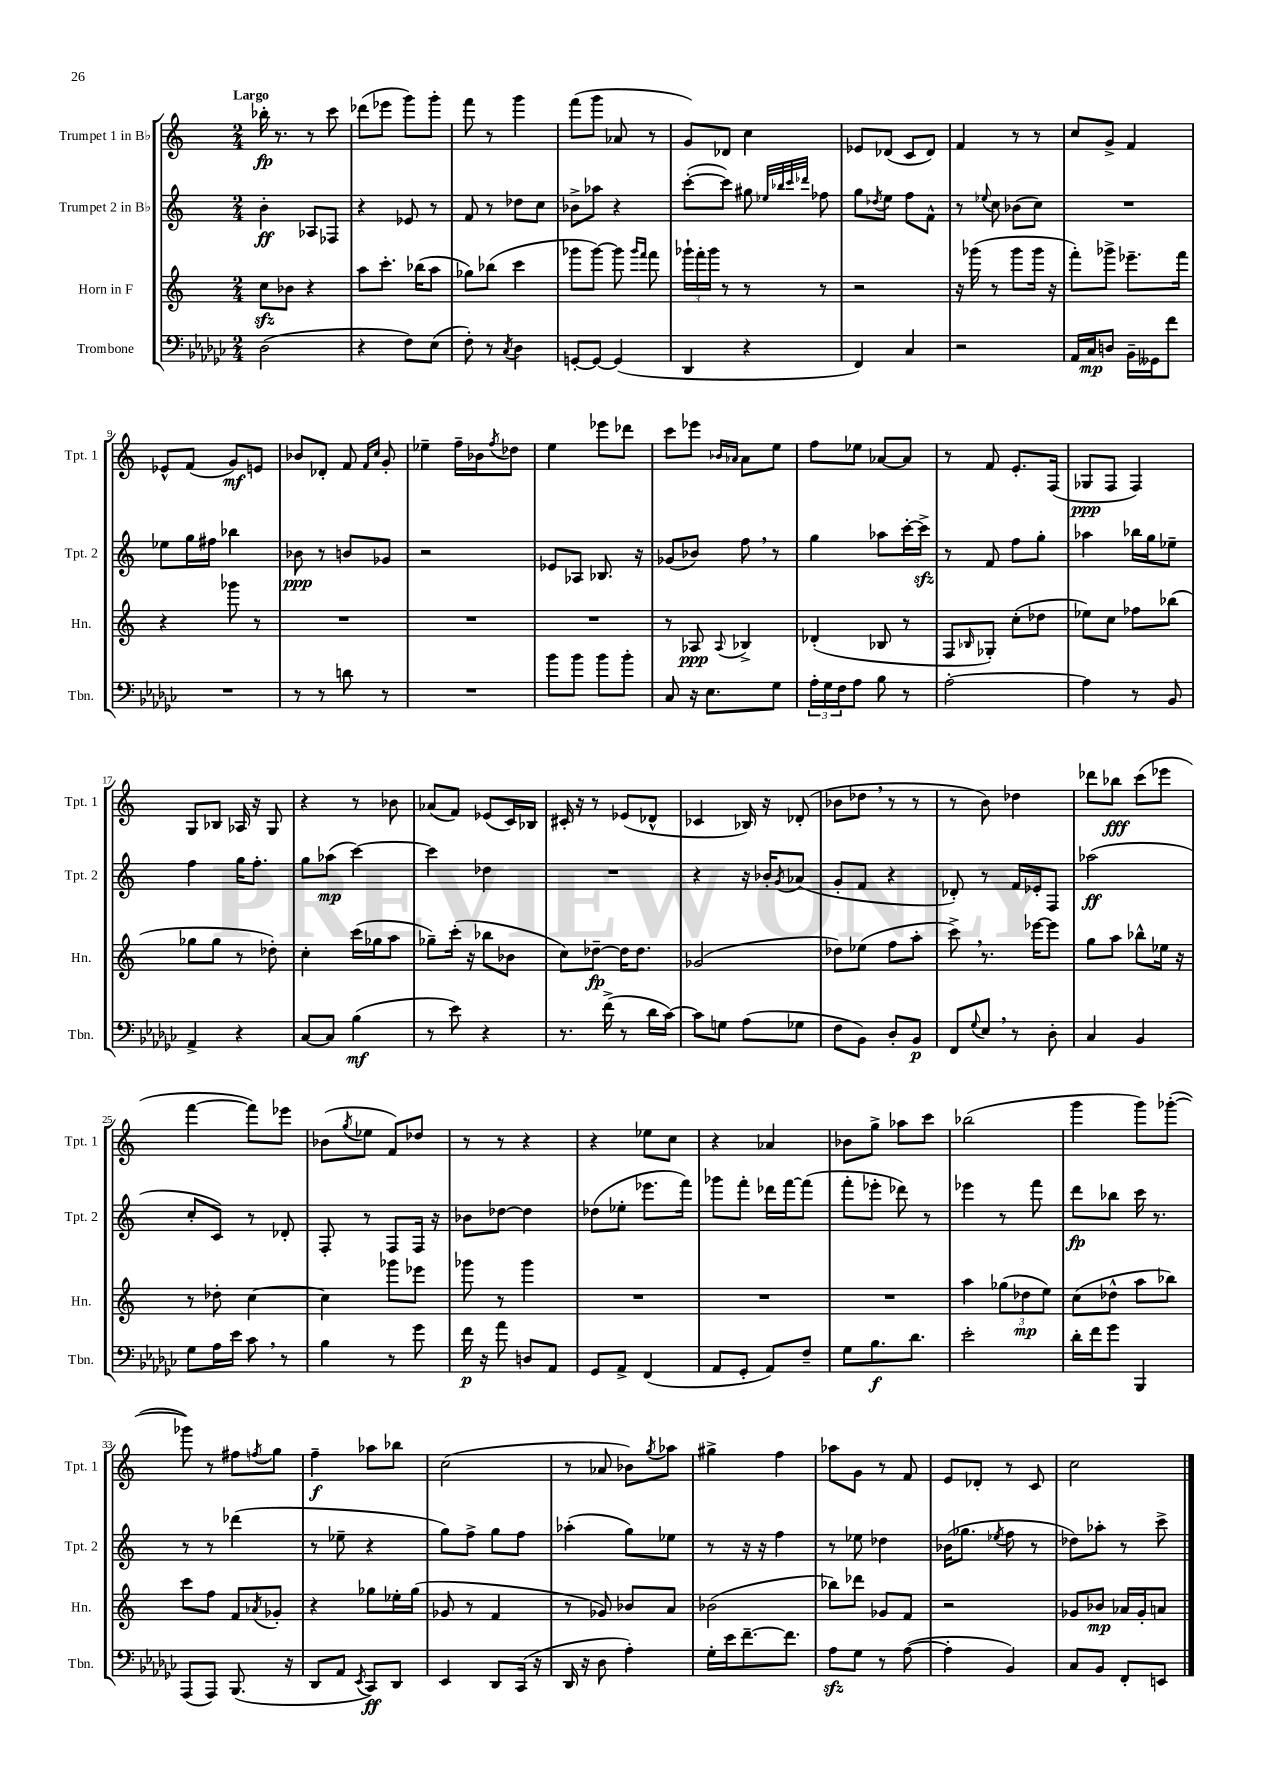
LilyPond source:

<<
\new StaffGroup <<
\new Staff = "s0" \with { instrumentName = "Trumpet 1 in Bb" shortInstrumentName = "Tpt. 1" } {
    \clef treble \key c \major \numericTimeSignature \time 2/4 \tempo "Largo"
    bes''16-.\fp r8. r8 c'''8 |
    des'''8( ees'''8 g'''8) g'''8-. |
    f'''8 r8 g'''4 |
    f'''8( g'''8 aes'8 r8 |
    g'8) des'8 c''4 |
    ees'8 des'8( c'8 des'8) |
    f'4 r8 r8 |
    c''8 g'8-> f'4 |
    ees'8-^ f'8( g'8\mf) e'8 |
    bes'8 des'8-. f'8 \grace { f'16 c''16 } g'8-. |
    ees''4-- f''16-- bes'16 \acciaccatura { f''8 } des''8 |
    e''4 ees'''8 des'''8 |
    c'''8 ees'''8 \grace { bes'16 aes'16 } aes'8 e''8 |
    f''8 ees''8 aes'8~ aes'8 |
    r8 f'8 e'8.-. f16( |
    ges8\ppp f8 f4) |
    g8 bes8 aes16 r16 g8 |
    r4 r8 bes'8 |
    aes'8( f'8) ees'8( c'16) bes16 |
    cis'16-. r16 r8 ees'8( des'8-^ |
    ces'4 bes16) r16 des'8-.( |
    bes'8 des''8 \breathe r8 r8 |
    r8 b'8) des''4 |
    des'''8 bes''8\fff c'''8( ees'''8 |
    f'''4~ f'''8) ees'''8 |
    bes'8( \acciaccatura { g''8 } ees''8 f'8) des''8 |
    r8 r8 r4 |
    r4 ees''8 c''8 |
    r4 aes'4 |
    bes'8 g''8-> aes''8 c'''8 |
    bes''2( |
    g'''4 g'''8) ges'''8~-.( |
    ges'''8) r8 fis''8 \acciaccatura { f''8 } g''8 |
    f''4--\f aes''8 bes''8 |
    c''2( |
    r8 aes'8 bes'8) \acciaccatura { g''8 } aes''8 |
    gis''4-> f''4 |
    aes''8 g'8 r8 f'8 |
    e'8 des'8-. r8 c'8 |
    c''2 \bar "|." |
}
\new Staff = "s1" \with { instrumentName = "Trumpet 2 in Bb" shortInstrumentName = "Tpt. 2" } {
    \clef treble \key c \major \numericTimeSignature \time 2/4
    b'4-.\ff aes8 fes8 |
    r4 ees'8 r8 |
    f'8 r8 des''8 c''8 |
    bes'8-> aes''8 r4 |
    c'''8~-.( c'''8) gis''8 \grace { ees''32 bes''32 c'''32 des'''32 } fes''8 |
    g''8 \acciaccatura { des''8 } e''8 f''8 f'8-^ |
    r8 \appoggiatura { ees''8 } c''8 bes'8( c''8) |
    R2 |
    ees''8 g''16 fis''16 bes''4 |
    bes'8\ppp r8 b'8 ges'8 |
    r2 |
    ees'8 aes8 bes8. r16 |
    ges'8( bes'8) f''8 \breathe r8 |
    g''4 aes''8 c'''16~-. c'''16->\sfz |
    r8 f'8 f''8 g''8-. |
    aes''4 bes''16 g''16 ees''8-- |
    f''4 g''16 f''8.-. |
    g''8 aes''8\mp( c'''4~) |
    c'''4 des''4 |
    R2 |
    r4 r16 bes'16-. \acciaccatura { g'8 } aes'8( |
    g'8-. f'8 r4 |
    des'8-.) r8 f'16 ees'16-. f8 |
    aes''2\ff( |
    c''8-. c'8) r8 des'8-. |
    f8-. r8 f8 f16 r16 |
    bes'8 des''8~ des''4 |
    des''8( ees''8-. ees'''8. f'''16) |
    ges'''8 f'''8-. des'''16 f'''16~ f'''8( |
    f'''8-. ees'''8-. des'''8) r8 |
    ees'''4 r8 f'''8 |
    d'''8\fp bes''8 c'''16 r8. |
    r8 r8 des'''4( |
    r8 ees''8-- r4 |
    g''8) f''8-> g''8 f''8 |
    aes''4-.( g''8) ees''8 |
    r8 r16 r16 f''4 |
    r8 ees''8 des''4 |
    bes'16( ges''8. \acciaccatura { ees''8 } f''8 r8 |
    des''8) aes''8-. r8 c'''8-> \bar "|." |
}
\new Staff = "s2" \with { instrumentName = "Horn in F" shortInstrumentName = "Hn." } {
    \clef treble \key c \major \numericTimeSignature \time 2/4
    c''8\sfz bes'8 r4 |
    a''8 c'''8.-. bes''16( a''8 |
    ges''8) bes''8( c'''4 |
    ges'''8 ges'''8~) ges'''8 \grace { ges'''16 f'''16 } f'''8 |
    \tuplet 3/2 { ges'''16-! f'''16-. ges'''16 } r8 r8 r8 |
    r2 |
    r16 ges'''16( r8 ges'''8 ges'''16 r16 |
    f'''8-.) ges'''8-> ees'''8.-- f'''16 |
    r4 ges'''8 r8 |
    R2 |
    R2 |
    R2 |
    r8 aes8\ppp \appoggiatura { aes8 } bes4-> |
    des'4-.( bes8 r8 |
    f8 \grace { bes16 } ges8-.) c''8-.( des''8 |
    ees''8) c''8 fes''8 bes''8( |
    ges''8 ges''8 r8 des''8-.) |
    c''4-. c'''16( ges''16 a''8 |
    ges''8--) c'''16-.( r16 bes''8 bes'8 |
    c''8) des''8~--\fp des''16 des''8. |
    ges'2( |
    des''8) ees''8( f''8 a''8-. |
    c'''8->) \breathe r8. ees'''16~ ees'''8 |
    g''8 a''8 bes''8-^ ees''16 r16 |
    r8 des''8-. c''4~ |
    c''4 ges'''8 ees'''8 |
    ges'''8 r8 ges'''4 |
    R2 |
    R2 |
    R2 |
    a''4 \tuplet 3/2 { ges''8( des''8\mp e''8) } |
    c''8( des''8-^ a''8 bes''8) |
    c'''8 f''8 f'8 \acciaccatura { aes'8 } ges'8-. |
    r4 ges''8 ees''16-. ges''16( |
    ges'8 r8 f'4 |
    r8 ges'8) bes'8 a'8 |
    bes'2( |
    bes''8) des'''8 ges'8 f'8 |
    r2 |
    ges'8 bes'8\mp aes'16 ges'16-. a'8 \bar "|." |
}
\new Staff = "s3" \with { instrumentName = "Trombone" shortInstrumentName = "Tbn." } {
    \clef bass \key ges \major \numericTimeSignature \time 2/4
    des2( |
    r4 f8) ees8( |
    f8-.) r8 \acciaccatura { ces8 } des4 |
    g,8~-. g,8~ g,4( |
    des,4 r4 |
    f,4) ces4 |
    r2 |
    aes,16 ces16\mp d8 bes,16-- geses,16 f'8 |
    R2 |
    r8 r8 d'8 r8 |
    R2 |
    bes'8 bes'8 bes'8 bes'8-. |
    ces8 r16 ees8. ges8 |
    \tuplet 3/2 { aes16-. ges16 f16 } aes8 bes8 r8 |
    aes2~-. |
    aes4 r8 bes,8 |
    aes,4-> r4 |
    ces8~ ces8 bes4\mf( |
    r8 ees'8) r4 |
    r8. f'16->( r8 des'16 ces'16~) |
    ces'8 g8 aes8( ges8 |
    f8 bes,8) des8-. bes,8\p |
    f,8 \appoggiatura { ges8 } ees8 \breathe r8 des8-. |
    ces4 bes,4 |
    ges8 aes16 ees'16 ces'8 \breathe r8 |
    bes4 r8 ges'8 |
    f'16\p r16 aes'8 d8 aes,8 |
    ges,8 aes,8-> f,4( |
    aes,8 ges,8-. aes,8) f8-- |
    ges8 bes8.\f des'8. |
    ees'2-. |
    des'16-. f'16 ges'8 bes,,4 |
    aes,,8( aes,,8) bes,,8.( r16 |
    des,8 aes,8 \acciaccatura { ees,8 } ces,8\ff) des,8 |
    ees,4 des,8 ces,16( r16 |
    des,16 r16 des8 aes4-.) |
    ges16-. ees'16 f'8.~-- f'8. |
    aes8\sfz ges8 r8 aes8~( |
    aes4-. bes,4) |
    ces8 bes,8 f,8-. e,8 \bar "|." |
}
>>
>>
